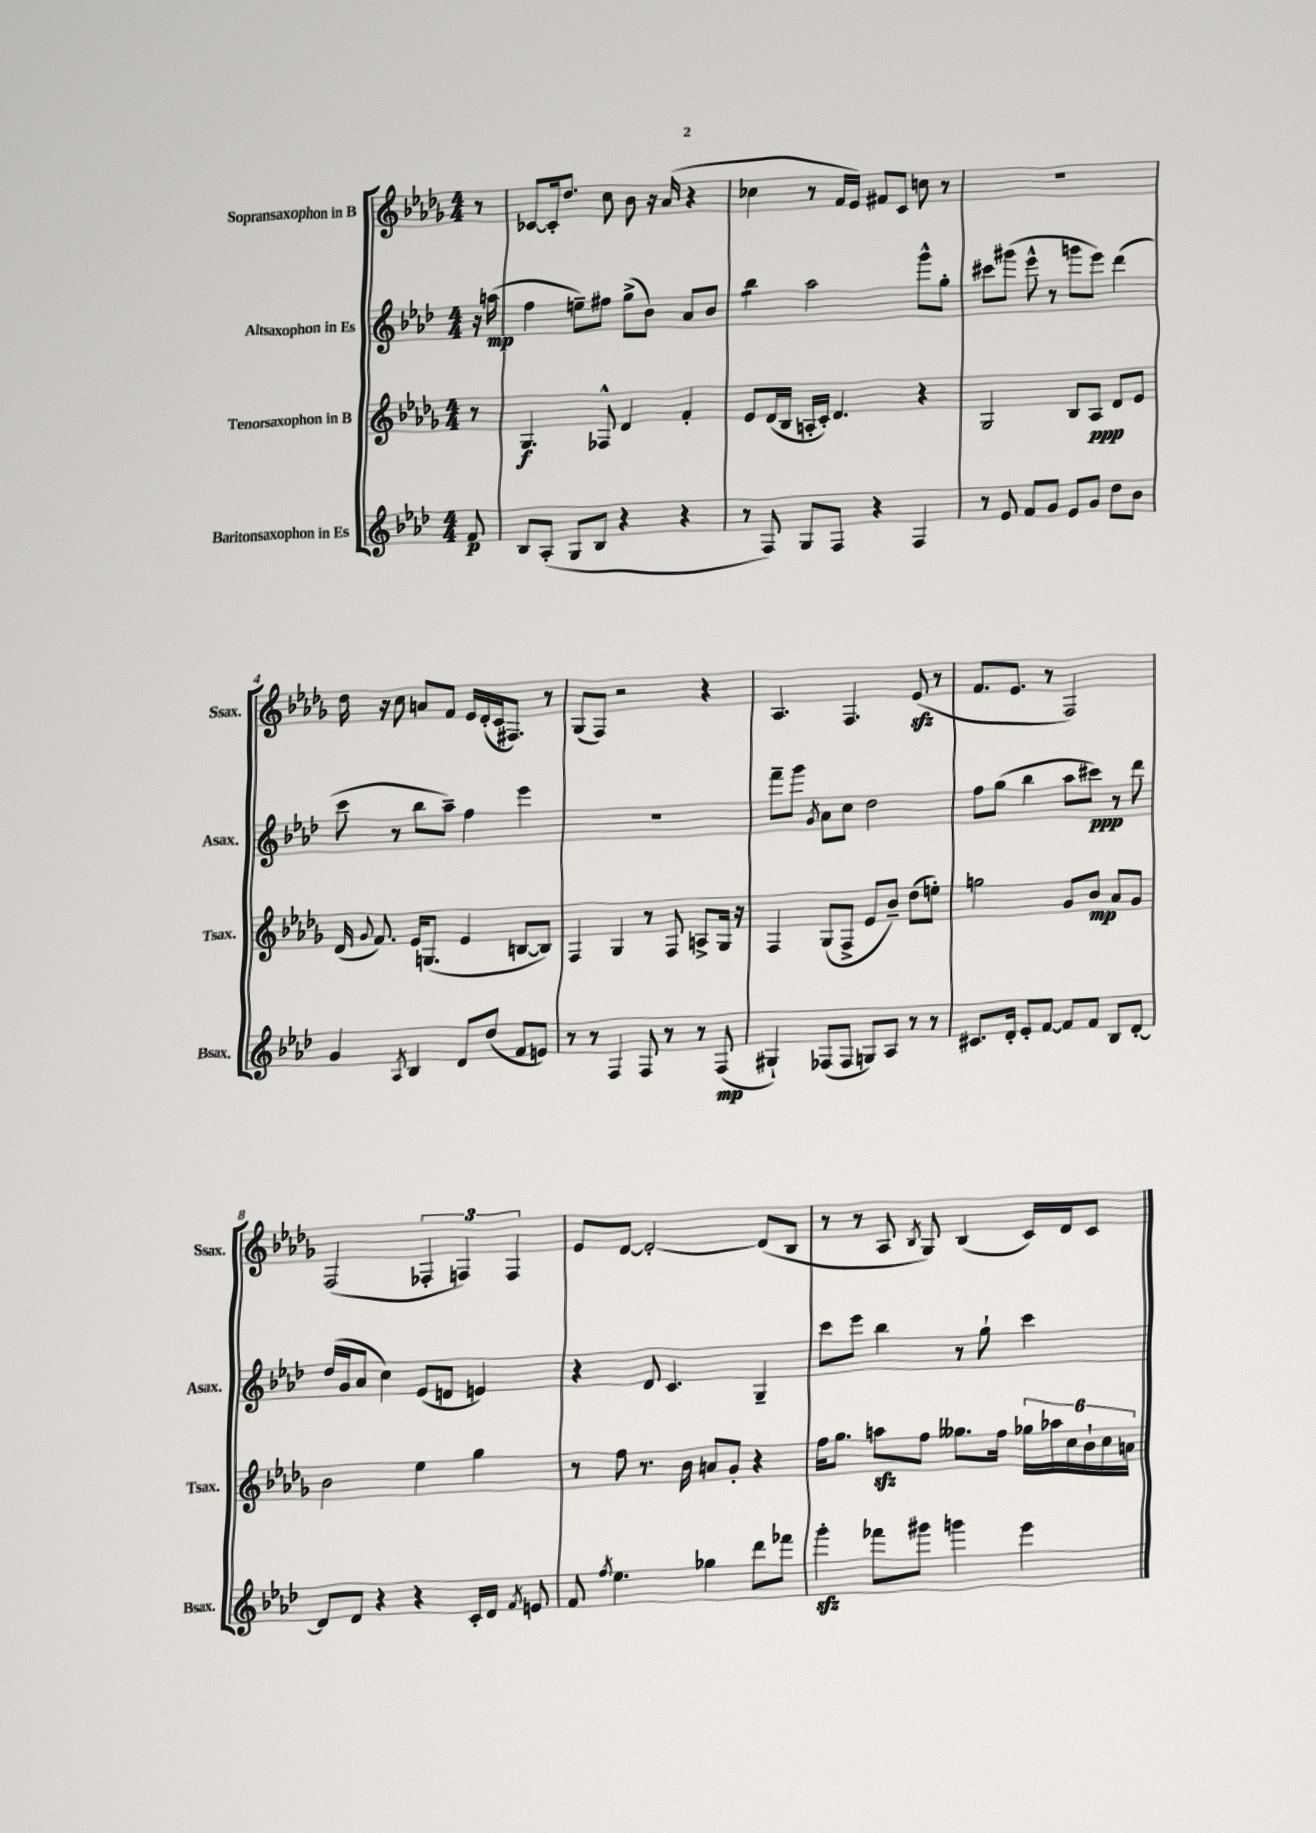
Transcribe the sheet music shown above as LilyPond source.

<<
\new StaffGroup <<
\new Staff = "s0" \with { instrumentName = "Sopransaxophon in B" shortInstrumentName = "Ssax." } {
    \clef treble \key des \major \numericTimeSignature \time 4/4 \partial 8
    \autoBeamOff r8 |
    ces'8[~ ces'16-. des''8.] c''8 bes'8 r16 aes'16( r4 |
    ces''4 r8 f'16[ ees'16]) fis'8[ c'8] c''8 r8 |
    R1 |
    des''16 r16 c''8 a'8[ f'8] ees'16[ des'16-.( c'16 fis8.]) r8 |
    ges8[( f8]) r2 r4 |
    aes4. f4. ees'8\sfz( r8 |
    f'8.[ ees'8.] r8 f2) |
    f2( \tuplet 3/2 { fes4-. f4) f4 } |
    ees'8[ des'8]~ des'2~-. des'8[( bes8] |
    r8 r8 aes8 \acciaccatura { bes8 } ges8) bes4( c'16[) des'16 c'8] \bar "|." |
}
\new Staff = "s1" \with { instrumentName = "Altsaxophon in Es" shortInstrumentName = "Asax." } {
    \clef treble \key aes \major \numericTimeSignature \time 4/4 \partial 8
    \autoBeamOff r16 a''16\mp( |
    f''4 e''8[--) fis''8] g''8[->( bes'8]) aes'8[ bes'8] |
    bes''4:8 aes''2 g'''8[-^ g''8]-. |
    cis'''8[ gis'''8]( ees'''8-^ r8 g'''8[ ees'''8]) des'''4( |
    c'''8 r8 bes''8[ aes''8]--) f''4 ees'''4 |
    R1 |
    f'''8[-- g'''8] \acciaccatura { g'8 } aes'8[ c''8] des''2 |
    f''8[ g''8]( bes''4 aes''8[ cis'''8]\ppp) r8 des'''8 |
    des''16[( g'16 aes'8] c''4) ees'8[( d'8] e'4) |
    r4 des'8 c'4. g4-- |
    c'''8[ ees'''8] bes''4 r8 g''8-! c'''4 \bar "|." |
}
\new Staff = "s2" \with { instrumentName = "Tenorsaxophon in B" shortInstrumentName = "Tsax." } {
    \clef treble \key des \major \numericTimeSignature \time 4/4 \partial 8
    \autoBeamOff r8 |
    ges4.\f fes8-^ des'4 f'4-. |
    ees'8[ des'16( bes16] a16[-. c'16]-.) des'4. r4 |
    ges2 bes8[ aes8]\ppp des'8[ ees'8] |
    des'16( \appoggiatura { ges'8 } f'8.) ees'16[ g8.]( ees'4 b8[~ b8]) |
    f4 ges4 r8 f8 a8[-> ges16] r16 |
    f4 ges8[( f8]-> ees'8[ bes'8]--) des''8[( e''8]-.) |
    g''2 ges'8[ bes'8]\mp aes'8[ ges'8] |
    bes'2 ees''4 ges''4 |
    r8 f''8 r8. bes'16 a'8[ ges'8]-. r4 |
    f''16[ ges''8.] a''8[\sfz f''8] geses''8.[ f''16] \tuplet 6/4 { ges''16[ aes''16 c''16 bes'16-! c''16 a'16] } \bar "|." |
}
\new Staff = "s3" \with { instrumentName = "Baritonsaxophon in Es" shortInstrumentName = "Bsax." } {
    \clef treble \key aes \major \numericTimeSignature \time 4/4 \partial 8
    \autoBeamOff f'8\p |
    bes8[ aes8]-.( g8[ bes8] r4 r4 |
    r8 f8) g8[ f8] r4 f4 |
    r8 ees'8 f'8[ g'8] ees'8[ g'8] des''8[ bes'8] |
    g'4 \acciaccatura { aes8 } bes4 des'8[ des''8]( f'8[ e'8]) |
    r8 r8 f4 f8 r8 r8 f8\mp( |
    gis4-!) fes8[( fes8] g8[) aes8] r8 r8 |
    cis'8.[ des'16]-. ees'8[-. f'8]~ f'8[ f'8] bes8[ des'8]~-. |
    des'8[ des'8] r4 r4 c'16[-. des'16] \acciaccatura { f'8 } e'8 |
    f'8 \acciaccatura { f''8 } ees''4. ges''4 des'''8[ fes'''8] |
    g'''4-.\sfz fes'''8[ gis'''8] g'''4 ees'''4 \bar "|." |
}
>>
>>
